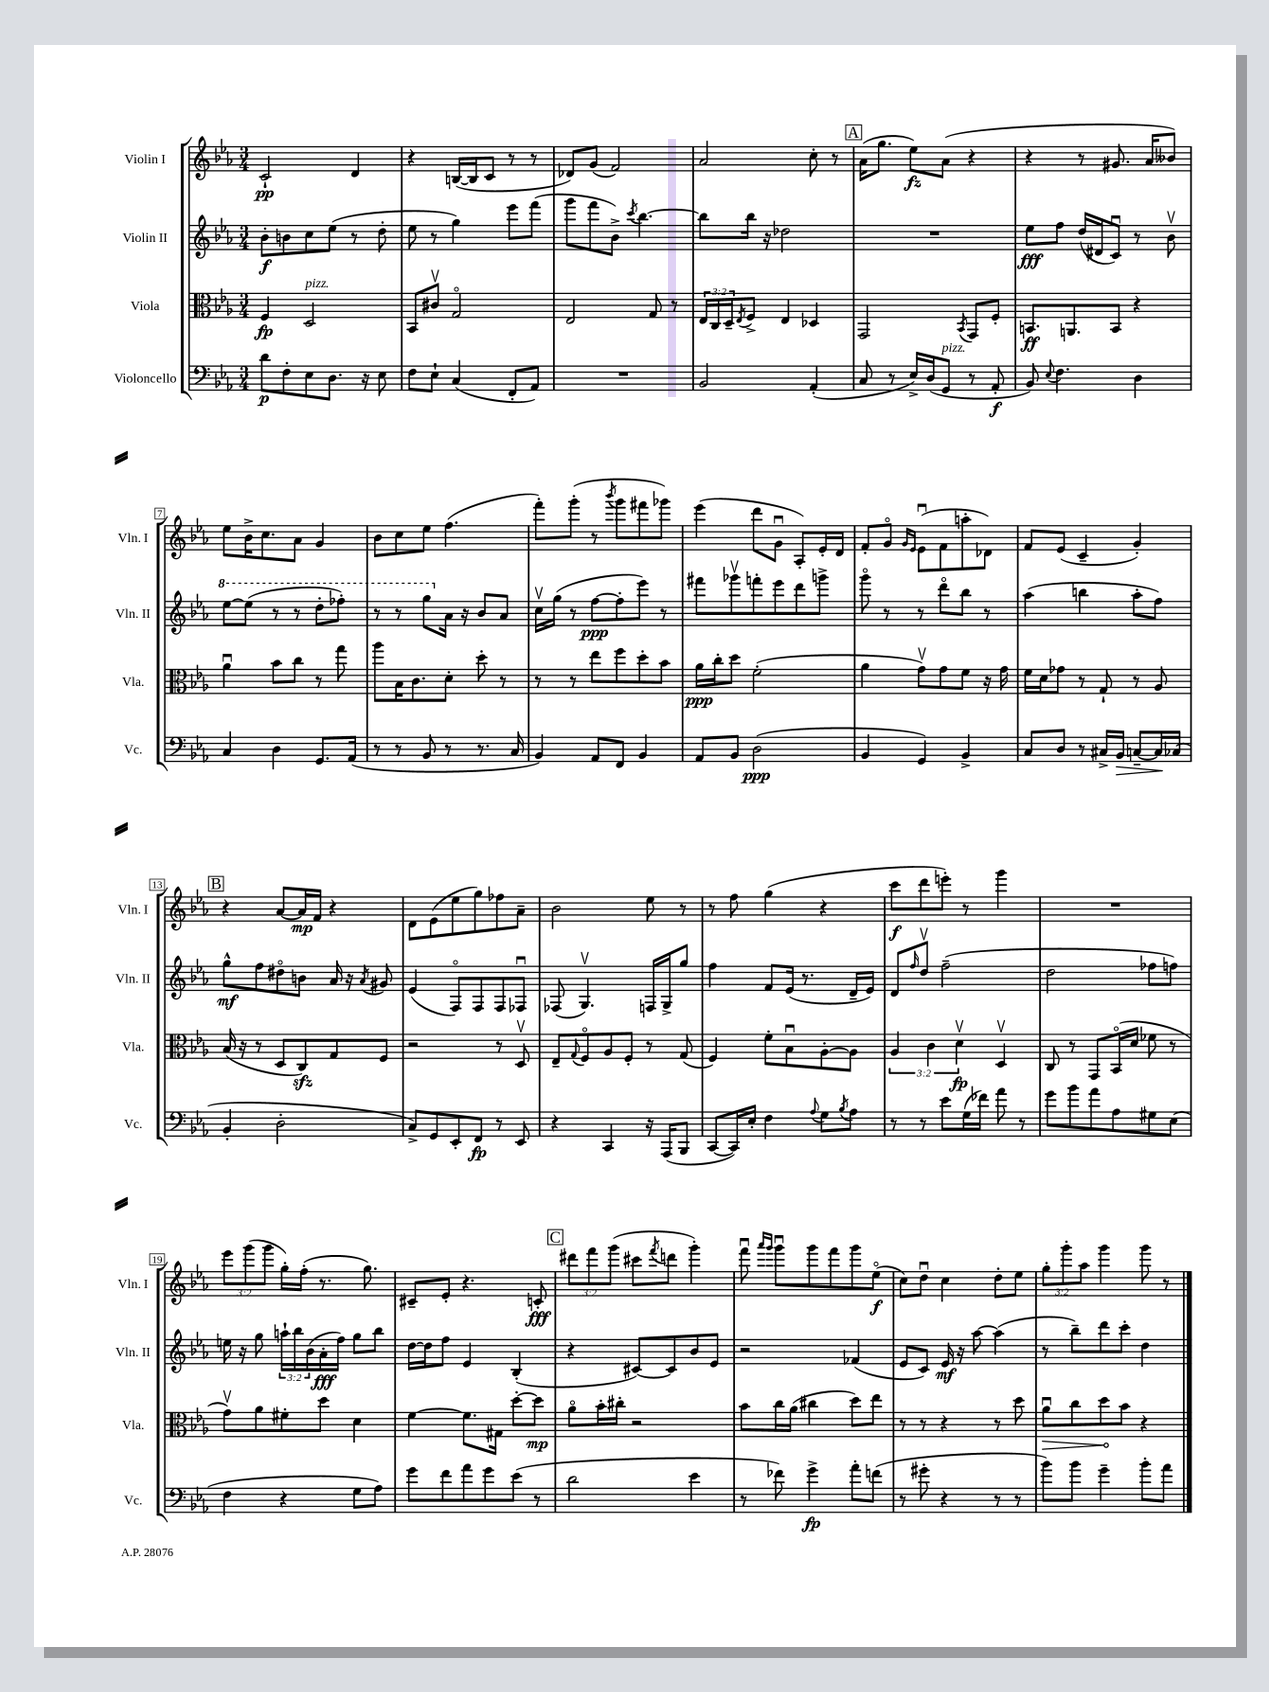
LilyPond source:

<<
\new StaffGroup <<
\new Staff = "s0" \with { instrumentName = "Violin I" shortInstrumentName = "Vln. I" } {
    \clef treble \key ees \major \numericTimeSignature \time 3/4 \override Staff.TupletNumber.text = #tuplet-number::calc-fraction-text
    c'2-!\pp d'4 |
    r4 b16~( b16 c'8 r8 r8 |
    des'8) g'8( f'2) |
    aes'2 c''8-. r8 |
    \mark \markup { \box "A" } aes'16( g''8. ees''8\fz) aes'8( r4 |
    r4 r8 gis'8. aes'16 beses'8) |
    ees''8 bes'16-> c''8. aes'8 g'4 |
    bes'8 c''8 ees''8 f''4.( |
    f'''8-.) g'''8-.( r8 \acciaccatura { bes'''8 } g'''8 fis'''8 ges'''8) |
    ees'''4( d'''8 g'8\downbow aes8-.) ees'16-. d'16 |
    f'8-. g'8\flageolet \grace { g'16 ees'16 } ees'8\downbow( f'8 a''8-. des'8) |
    f'8 ees'8( c'4-- g'4-.) |
    \mark \markup { \box "B" } r4 aes'8~ aes'16\mp f'16 r4 |
    d'8 ees'8( ees''8 g''8) fes''8 aes'8-- |
    bes'2 ees''8 r8 |
    r8 f''8 g''4( r4 |
    c'''8\f d'''8 e'''8-.) r8 g'''4 |
    R2. |
    \tuplet 3/2 { ees'''8 g'''8( g'''8 } g''16-.) f''16-.( r8. g''8.) |
    cis'8-- ees'8-. r4. c'8-.\fff |
    \mark \markup { \box "C" } \tuplet 3/2 { dis'''8 f'''8 g'''8( } cis'''8 \acciaccatura { f'''8 } d'''8 g'''4-.) |
    f'''8\downbow \grace { aes'''16 g'''16 } g'''8\downbow g'''8 f'''8 g'''8 ees''8\flageolet\f( |
    c''8) d''8\downbow c''4 d''8-. ees''8 |
    \tuplet 3/2 { g''8-. g'''8-. aes''8 } g'''4 g'''8 r8 \bar "|." |
}
\new Staff = "s1" \with { instrumentName = "Violin II" shortInstrumentName = "Vln. II" } {
    \clef treble \key ees \major \numericTimeSignature \time 3/4 \override Staff.TupletNumber.text = #tuplet-number::calc-fraction-text
    bes'8-.\f b'8 c''8 ees''8( r8 d''8-. |
    ees''8 r8 g''4) ees'''8 f'''8( |
    g'''8 f'''8 bes'8->) \acciaccatura { c'''8 } bes''4.~ |
    bes''8 bes''16 r16 des''2 |
    \mark \markup { \box "A" } R2. |
    ees''8\fff f''8 d''16( dis'16 c'8\downbow) r8 bes'8\upbow |
    \ottava #1 ees'''8~ ees'''8( r8 r8 d'''8-. fes'''8-.) |
    r8 r8 g'''8 \ottava #0 aes'16 r16 bes'8 aes'8 |
    c''16\upbow g''16( r8 f''8~\ppp f''8-. ees'''8) r8 |
    fis'''8 ges'''8\upbow f'''8-. ees'''8 d'''8 g'''8-> |
    g'''8\flageolet r8 r8 d'''8\flageolet bes''8 r8 |
    aes''4( b''4 aes''8-. f''8) |
    \mark \markup { \box "B" } g''8-^\mf f''8 dis''8\flageolet b'8 aes'16 r16 \acciaccatura { aes'8 } gis'8 |
    ees'4( f8\flageolet) f8 f8 fes8\downbow |
    fes8( g4.\upbow) f16 g16-> g''8 |
    f''4 f'8 ees'16( r8. d'16-- ees'16) |
    d'8 \grace { f''16 } d''8\upbow f''2--( |
    d''2 fes''8 f''8) |
    e''16 r16 g''8 \tuplet 3/2 { a''16-! bes''16 bes'16( } aes'16-.\fff f''16) g''8 bes''8 |
    d''16~ d''16 f''8 ees'4 bes4-.( |
    \mark \markup { \box "C" } r4 cis'8~) cis'8 bes'8 ees'8 |
    r2 fes'4( |
    ees'8 c'8) ees'16\mf r16 aes''8~ aes''4( |
    r8 bes''8--) d'''8 c'''8-. d''4 \bar "|." |
}
\new Staff = "s2" \with { instrumentName = "Viola" shortInstrumentName = "Vla." } {
    \clef alto \key ees \major \numericTimeSignature \time 3/4 \override Staff.TupletNumber.text = #tuplet-number::calc-fraction-text
    f4\fp d2^\markup { \italic "pizz." } |
    bes,8 cis'8\upbow g2\flageolet |
    ees2 g8 r8 |
    \tuplet 3/2 { ees16 c16 d16-- } \acciaccatura { ees8 } f8-> ees4 des4 |
    \mark \markup { \box "A" } g,2 \acciaccatura { bes,8 } g,8 f8-. |
    b,8.\ff a,8. b,8 r4 |
    aes'4\downbow bes'8 c''8 r8 g''8 |
    aes''8 bes16 c'8. d'8-. d''8-. r8 |
    r8 r8 ees''8 f''8 d''8-. bes'8 |
    aes'16\ppp c''16-. d''8 f'2-.( |
    aes'4 g'8\upbow) g'8 f'8 r16 g'16 |
    f'16 d'16 ges'8 r8 g8-! r8 aes8 |
    \mark \markup { \box "B" } bes16( r16 r8 d8 c8\sfz) g8 f8 |
    r2 r8 d8\upbow |
    ees8-- \appoggiatura { g8 } f8\flageolet aes8 f8-. r8 g8( |
    f4) f'8-. bes8\downbow aes8~-. aes8 |
    \tuplet 3/2 { aes4 c'4 d'4\upbow\fp } d4\upbow |
    c8 r8 g,8 bes,16\flageolet( d'16 fes'8 r8 |
    g'8\upbow) aes'8 fis'8-. d''8 d'4 |
    f'4~ f'8. gis16 d''8~-. d''8\mp |
    \mark \markup { \box "C" } aes'8\flageolet bes'16-. cis''16-. r2 |
    bes'8 c''16 aes'16( cis''4 d''8) ees''8 |
    r8 r8 r4 r8 d''8 |
    \once \override Hairpin.circled-tip = ##t aes'8\downbow\> c''8 d''8\! bes'8 r4 \bar "|." |
}
\new Staff = "s3" \with { instrumentName = "Violoncello" shortInstrumentName = "Vc." } {
    \clef bass \key ees \major \numericTimeSignature \time 3/4
    d'8\p f8-. ees8 d8. r16 ees8 |
    f8 ees8-! c4( f,8-. aes,8) |
    R2. |
    bes,2 aes,4-.( |
    \mark \markup { \box "A" } c8 r8 ees16->) d16( g,8^\markup { \italic "pizz." } r8 aes,8-.\f |
    bes,8) \appoggiatura { ees8 } f4. d4 |
    c4 d4 g,8. aes,16( |
    r8 r8 bes,8 r8 r8. c16 |
    bes,4) aes,8 f,8 bes,4 |
    aes,8 bes,8 d2\ppp( |
    bes,4 g,4) bes,4-> |
    c8 d8 r8 cis16-> bes,16\> c8~-- c16\! ces16( |
    \mark \markup { \box "B" } bes,4-. d2-. |
    c8->) g,8 ees,8-. f,8\fp r8 ees,8 |
    r4 c,4 r16 aes,,16( bes,,8 |
    c,8~ c,16) ees16-. f4 \appoggiatura { aes8 } g8 \acciaccatura { bes8 } aes8 |
    r8 r8 ees'8 g16( fes'16) aes'8 r8 |
    g'8 bes'8 aes'8 aes8 gis8 ees8( |
    f4 r4 g8 aes8) |
    g'8 f'8 aes'8 g'8 ees'8( r8 |
    \mark \markup { \box "C" } d'2 ees'4 |
    r8 fes'8) g'4->\fp aes'8-. f'8( |
    r8 gis'8-. r4 r8 r8 |
    bes'8) bes'8 g'4-- bes'8-. aes'8 \bar "|." |
}
>>
>>
